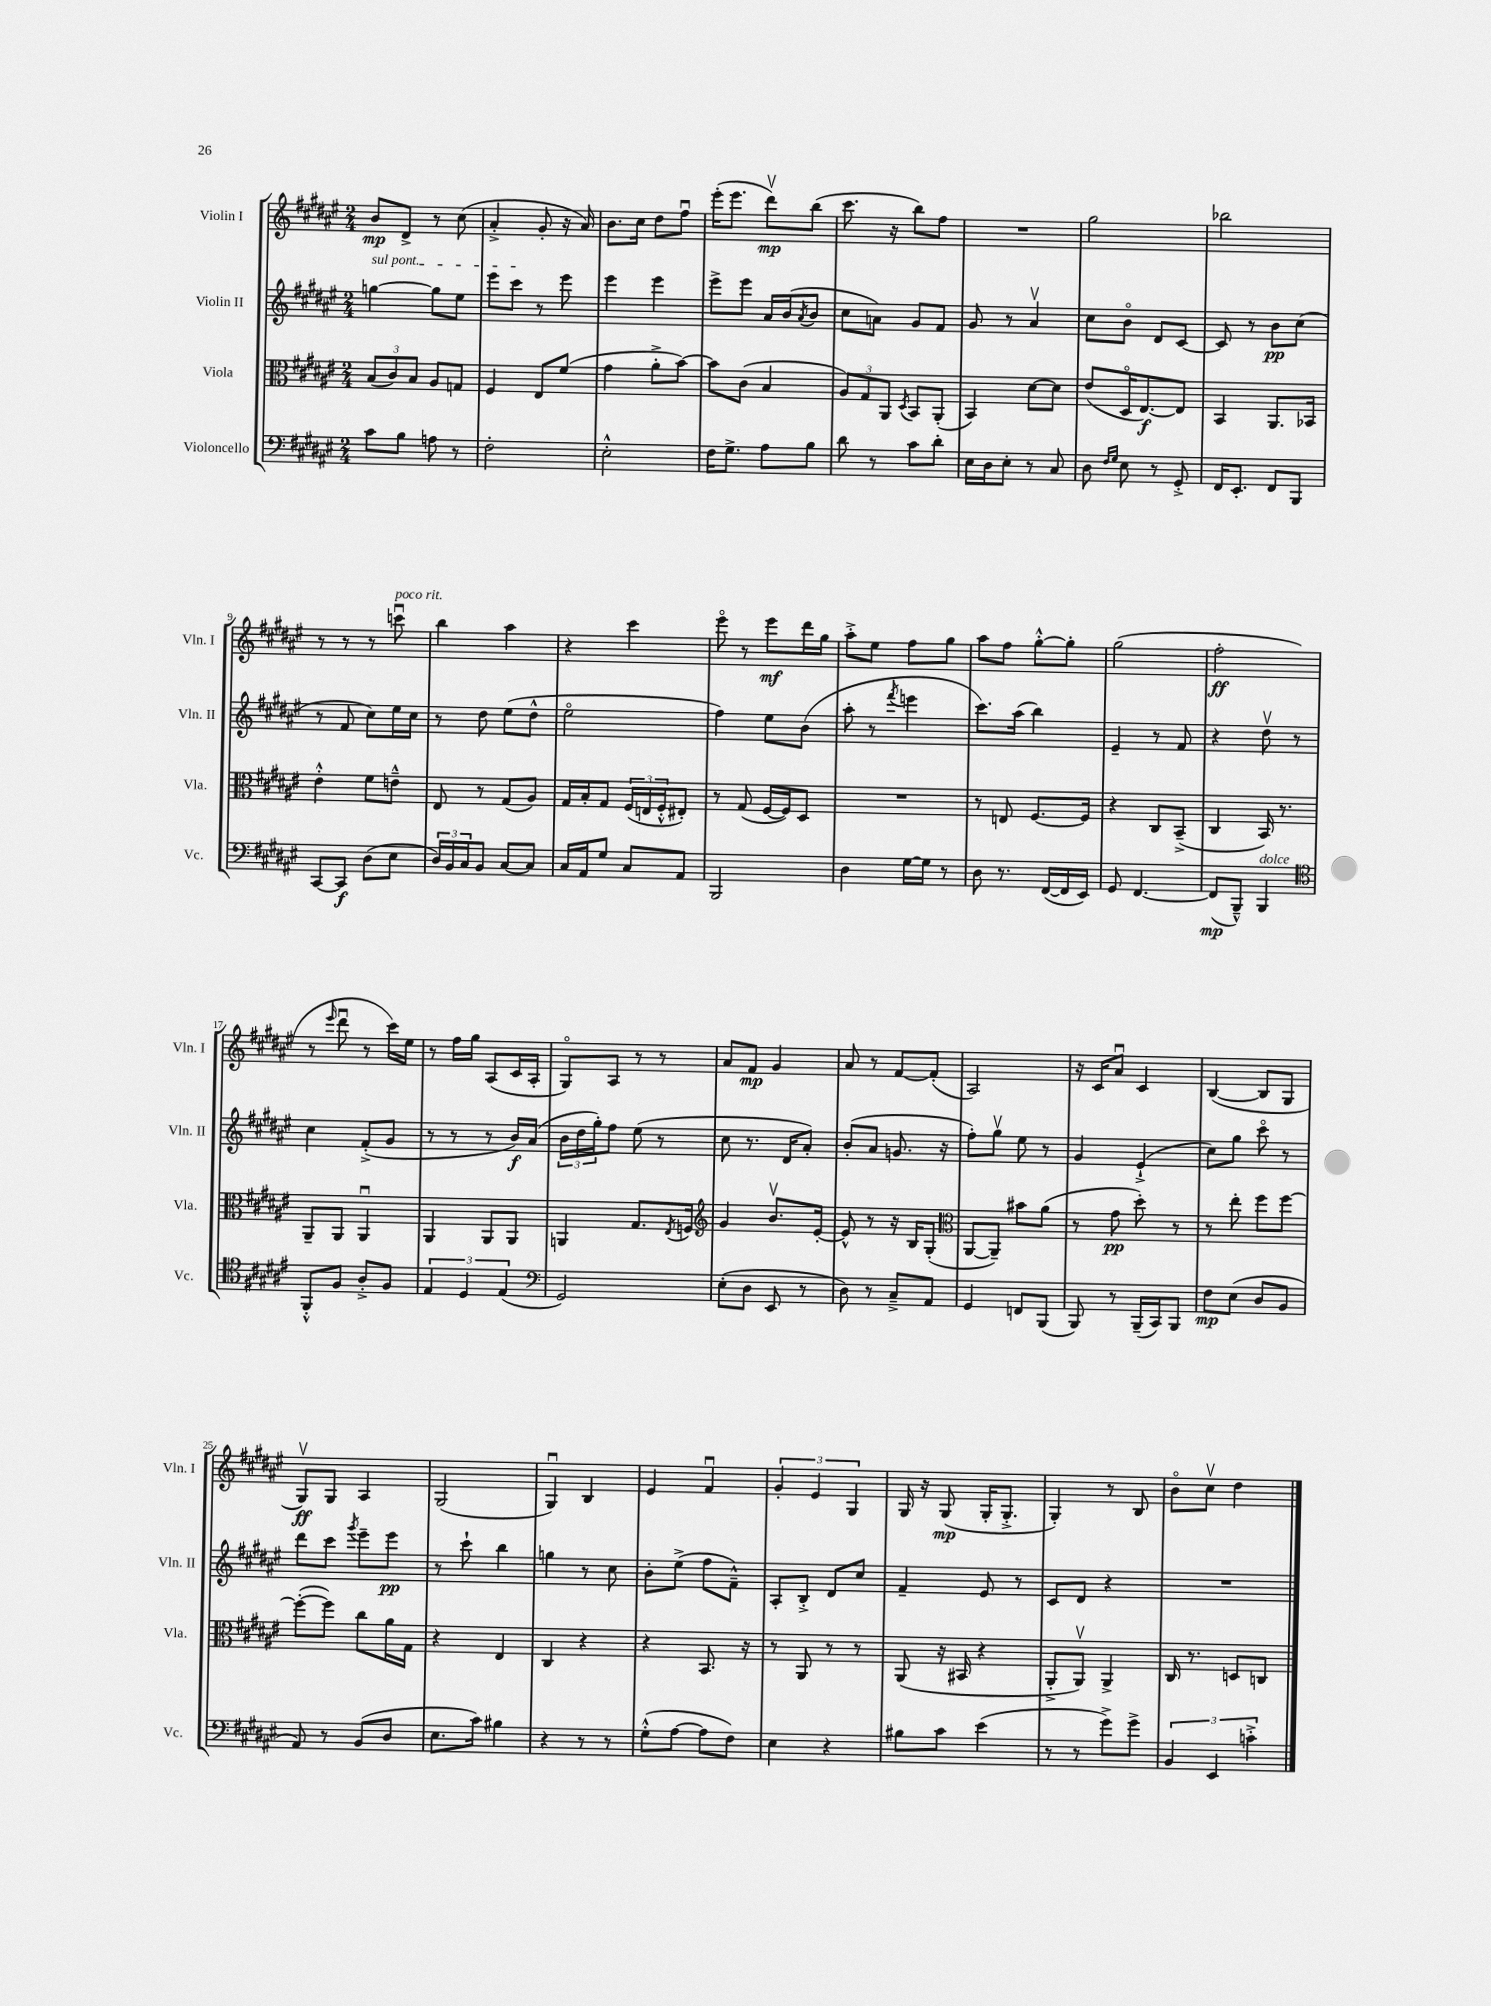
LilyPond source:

<<
\new StaffGroup <<
\new Staff = "s0" \with { instrumentName = "Violin I" shortInstrumentName = "Vln. I" } {
    \clef treble \key fis \major \numericTimeSignature \time 2/4
    b'8\mp dis'8-> r8 cis''8( |
    ais'4-.-> gis'8-. r16 ais'16) |
    b'8. cis''16 dis''8 fis''8\downbow |
    eis'''16-.( eis'''8. dis'''8\upbow\mp) b''8( |
    cis'''8. r16 b''8) fis''8 |
    R2 |
    gis''2 |
    bes''2 |
    r8 r8 r8 c'''8\downbow^\markup { \italic "poco rit." } |
    b''4 ais''4 |
    r4 cis'''4 |
    eis'''8\flageolet r8 eis'''8\mf dis'''16 gis''16 |
    ais''8-.-> eis''8 fis''8 gis''8 |
    ais''8 fis''8 gis''8~-.-^ gis''8-. |
    gis''2( |
    fis''2-.\ff |
    r8 \grace { eis'''16 } dis'''8\downbow r8 cis'''16) eis''16 |
    r8 fis''16 gis''16 ais8( cis'16 ais16-. |
    gis8\flageolet) ais8 r8 r8 |
    ais'8 fis'8\mp gis'4 |
    ais'8 r8 fis'8~ fis'8-.( |
    ais2) |
    r16 cis'16 ais'8\downbow cis'4 |
    b4~( b8 gis8 |
    gis8\upbow\ff) gis8 ais4 |
    gis2( |
    gis4\downbow) b4 |
    eis'4 fis'4\downbow |
    \tuplet 3/2 { gis'4-. eis'4 gis4 } |
    gis16 r16 gis8\mp( gis16-. gis8.-.-> |
    gis4-.) r8 b8 |
    b'8\flageolet cis''8\upbow dis''4 \bar "|." |
}
\new Staff = "s1" \with { instrumentName = "Violin II" shortInstrumentName = "Vln. II" } {
    \clef treble \key fis \major \numericTimeSignature \time 2/4
    \once \override TextSpanner.bound-details.left.text = \markup { \italic "sul pont." } g''4~\startTextSpan g''8 eis''8 |
    eis'''8 cis'''8\stopTextSpan r8 eis'''8 |
    eis'''4 eis'''4 |
    eis'''8-> eis'''8 ais'16 b'16( \acciaccatura { ais'8 } b'8 |
    cis''8 a'8) gis'8 fis'8 |
    gis'8 r8 ais'4\upbow |
    cis''8 b'8\flageolet dis'8 cis'8~ |
    cis'8 r8 b'8\pp cis''8( |
    r8 fis'8 cis''8) eis''16 cis''16 |
    r8 dis''8 eis''8( dis''8-^ |
    eis''2\flageolet |
    fis''4) eis''8 b'8( |
    ais''8-. r8 \acciaccatura { fis'''8 } e'''4 |
    cis'''8.) ais''16( b''4) |
    eis'4-- r8 fis'8 |
    r4 dis''8\upbow r8 |
    cis''4 fis'8-.->( gis'8 |
    r8 r8 r8 b'16\f) ais'16( |
    \tuplet 3/2 { b'16 dis''16 gis''16-.) } fis''8 eis''8( r8 |
    cis''8 r8. dis'16 ais'8-.) |
    b'8-.( ais'8 g'8. r16 |
    fis''8-.) gis''8\upbow eis''8 r8 |
    gis'4 eis'4-!->( |
    cis''8) gis''8 cis'''8\flageolet r8 |
    dis'''8 cis'''8 \acciaccatura { gis'''8 } eis'''8-- eis'''8\pp |
    r8 cis'''8-! b''4 |
    g''4 r8 cis''8 |
    b'8-. eis''8->( fis''8 fis'8---^) |
    ais8-. b8-.-> dis'8 cis''8 |
    fis'4-- eis'8 r8 |
    cis'8 dis'8 r4 |
    R2 \bar "|." |
}
\new Staff = "s2" \with { instrumentName = "Viola" shortInstrumentName = "Vla." } {
    \clef alto \key fis \major \numericTimeSignature \time 2/4
    \tuplet 3/2 { b8( cis'8) b8 } ais8 g8 |
    fis4 eis8 fis'8( |
    gis'4 ais'8-.-> b'8~) |
    b'8 cis'8( b4 |
    \tuplet 3/2 { ais8) gis8 ais,8 } \acciaccatura { dis8 } b,8 ais,8-.( |
    b,4) dis'8~ dis'8 |
    eis'8( dis16\flageolet eis8.~\f) eis8 |
    b,4 ais,8. bes,16 |
    eis'4-.-^ fis'8 e'8---^ |
    eis8 r8 gis8( ais8) |
    gis16 b16-. gis8 \tuplet 3/2 { fis16( e16 fis16-.-^ } eis8-.) |
    r8 gis8( fis16~ fis16) dis8 |
    R2 |
    r8 e8 fis8.~ fis16 |
    r4 cis8 b,8--->( |
    cis4 b,16) r8. |
    ais,8-- ais,8 ais,4\downbow |
    ais,4 ais,8 ais,8 |
    a,4 gis8. \acciaccatura { eis8 } f16 |
    \clef treble gis'4 b'8.\upbow eis'16~-. |
    eis'8-^ r8 r16 b16 gis8-.( |
    \clef alto ais,8~ ais,8--) bis'8 ais'8( |
    r8 gis'8\pp dis''8-.) r8 |
    r8 eis''8-. fis''8 fis''8~ |
    fis''8~-.( fis''8) cis''8 ais'16 gis16 |
    r4 eis4 |
    cis4 r4 |
    r4 b,8. r16 |
    r8 ais,8 r8 r8 |
    ais,8( r16 bis,16 r4 |
    ais,8-.-> ais,8\upbow) ais,4-> |
    cis16 r8. d8 c8 \bar "|." |
}
\new Staff = "s3" \with { instrumentName = "Violoncello" shortInstrumentName = "Vc." } {
    \clef bass \key fis \major \numericTimeSignature \time 2/4
    cis'8 b8 a8 r8 |
    fis2-. |
    eis2-.-^ |
    fis16 gis8.-> ais8 b8 |
    dis'8 r8 cis'8 dis'8-. |
    eis16 dis16 eis8-. r8 cis8 |
    dis8 \grace { fis16 gis16 } eis8 r8 gis,8-.-> |
    fis,16 eis,8.-. fis,8 b,,8 |
    cis,8~ cis,8\f dis8( eis8 |
    \tuplet 3/2 { dis16) b,16 cis16 } b,8 cis8~ cis8 |
    cis16 ais,16 gis8 cis8 ais,8 |
    b,,2 |
    dis4 gis16~ gis16 r8 |
    dis8 r8. fis,16~( fis,16 eis,16) |
    gis,8 fis,4.~ |
    fis,8\mp( b,,8---^) b,,4^\markup { \italic "dolce" } |
    \clef tenor fis,8-.-^ fis8 ais8-.-> fis8 |
    \tuplet 3/2 { eis4 dis4 eis4( } |
    \clef bass gis,2) |
    eis8-.( dis8 eis,8 r8 |
    dis8) r8 cis8---> ais,8 |
    gis,4 f,8 b,,8( |
    b,,8) r8 b,,16--( cis,16) b,,8 |
    fis8\mp eis8( dis8 b,8 |
    ais,8) r8 b,8( dis8 |
    eis8. cis'16) bis4 |
    r4 r8 r8 |
    gis8-.-^( ais8~ ais8 fis8) |
    eis4 r4 |
    bis8 cis'8 eis'4( |
    r8 r8 gis'8->) gis'8-> |
    \tuplet 3/2 { b,4 eis,4 c'4-.-> } \bar "|." |
}
>>
>>
